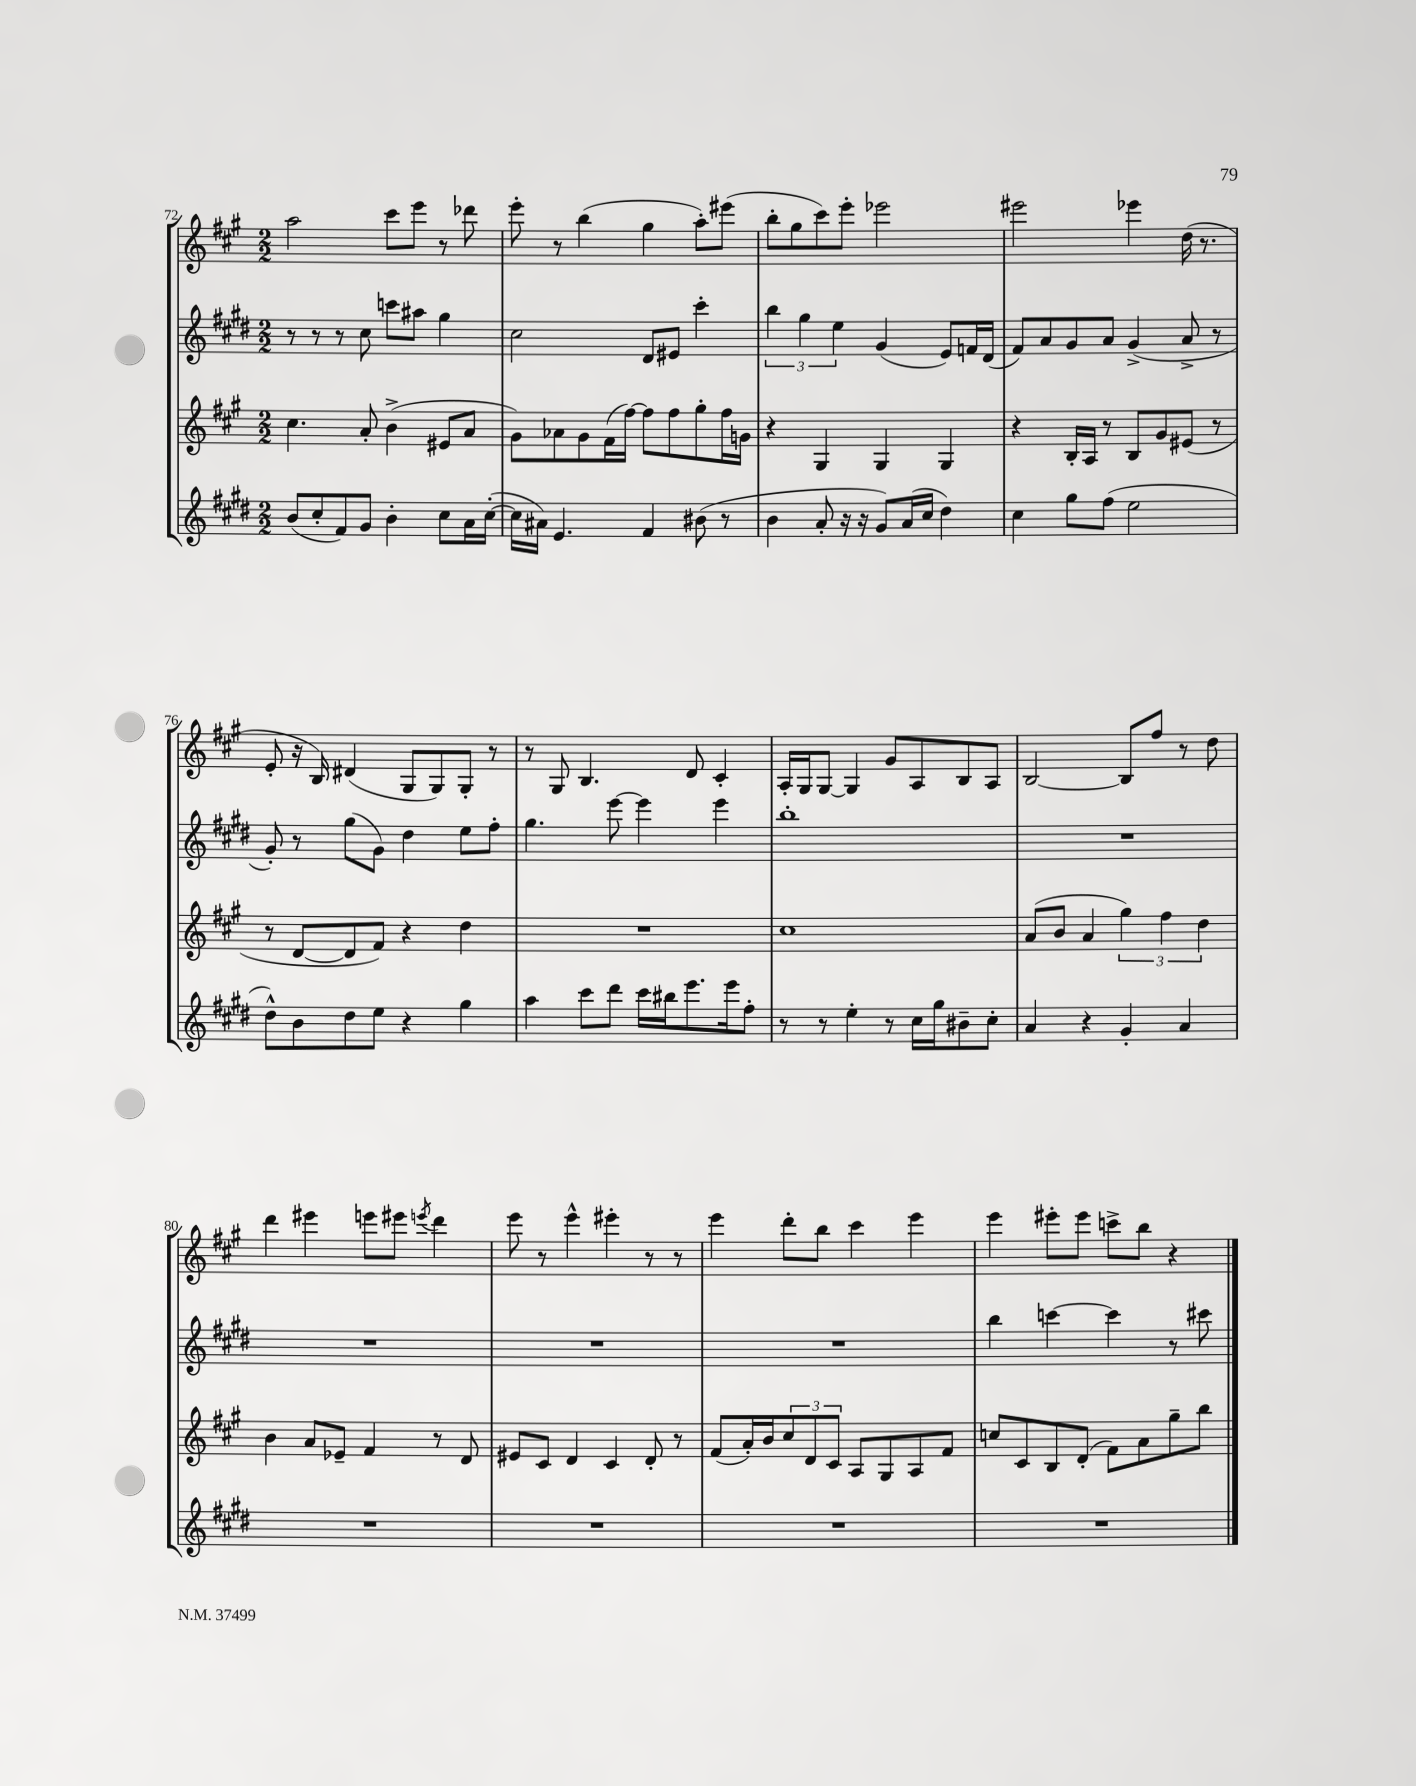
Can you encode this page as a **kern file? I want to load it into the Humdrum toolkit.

**kern	**kern	**kern	**kern
*staff4	*staff3	*staff2	*staff1
*clefG2	*clefG2	*clefG2	*clefG2
*k[f#c#g#d#]	*k[f#c#g#]	*k[f#c#g#d#]	*k[f#c#g#]
*M2/2	*M2/2	*M2/2	*M2/2
(8b	4.cc#	8r	2aa
8cc#'	.	8r	.
8f#)	.	8r	.
8g#	8a'	8cc#	.
4b'	(4b^	8ccc	8ccc#
.	.	8aa#	8eee
8cc#	8e#	4gg#	8r
16a	8a	.	8ddd-
([16cc#'	.	.	.
=	=	=	=
16cc#]	8g#)	2cc#	8eee'
16a#)	.	.	.
4.e	8a-	.	8r
.	8g#	.	(4bb
.	(16f#	.	.
.	[16ff#)	.	.
4f#	8ff#]	8d#	4gg#
.	8ff#	8e#	.
(8b#	8gg#'	4ccc#'	8aa')
8r	16ff#	.	(8eee#
.	16g	.	.
=	=	=	=
4b	4r	6bb	8bb'
.	.	.	8gg#
.	.	6gg#	.
8a'	4G#	.	8ccc#)
.	.	6ee	.
16r	.	.	8eee'
16r	.	.	.
8g#)	4G#	(4g#	2eee-
(16a	.	.	.
16cc#	.	.	.
4dd#)	4G#	8e)	.
.	.	16f	.
.	.	(16d#	.
=	=	=	=
4cc#	4r	8f#)	2eee#
.	.	8a	.
8gg#	16B'	8g#	.
.	16A	.	.
(8ff#	8r	8a	.
2ee	8B	(4g#^	4eee-
.	8g#	.	.
.	(8e#	8a^	(16dd
.	.	.	8.r
.	8r	8r	.
=	=	=	=
8dd#^^)	8r	8g#')	8e'
8b	[8d	8r	16r
.	.	.	16B)
8dd#	8d]	(8gg#	(4d#
8ee	8f#)	8g#)	.
4r	4r	4dd#	8G#
.	.	.	8G#)
4gg#	4dd	8ee	8G#'
.	.	8ff#'	8r
=	=	=	=
4aa	1r	4.gg#	8r
.	.	.	8G#
8ccc#	.	.	4.B
8ddd#	.	[8eee	.
16ccc#	.	4eee]	.
16bb#	.	.	.
8.eee	.	.	8d
.	.	4eee	4c#'
16eee	.	.	.
8ff#'	.	.	.
=	=	=	=
8r	1cc#	1bb'	16A'
.	.	.	16G#
8r	.	.	[8G#
4ee'	.	.	4G#]
8r	.	.	8g#
16cc#	.	.	8A
16gg#	.	.	.
8b#~	.	.	8B
8cc#'	.	.	8A
=	=	=	=
4a	(8a	1r	[2B
.	8b	.	.
4r	4a	.	.
4g#'	6gg#)	.	8B]
.	.	.	8ff#
.	6ff#	.	.
4a	.	.	8r
.	6dd	.	.
.	.	.	8dd
=	=	=	=
1r	4b	1r	4ddd
.	8a	.	4eee#
.	8e-~	.	.
.	4f#	.	8eee
.	.	.	8eee#
.	.	.	8qeee
.	8r	.	4ddd
.	8d	.	.
=	=	=	=
1r	8e#	1r	8eee
.	8c#	.	8r
.	4d	.	4eee^^
.	4c#	.	4eee#'
.	8d'	.	8r
.	8r	.	8r
=	=	=	=
1r	(8f#	1r	4eee
.	16a')	.	.
.	16b	.	.
.	12cc#	.	8ddd'
.	12d	.	.
.	.	.	8bb
.	12c#	.	.
.	8A	.	4ccc#
.	8G#	.	.
.	8A	.	4eee
.	8f#	.	.
=	=	=	=
1r	8cc	4bb	4eee
.	8c#	.	.
.	8B	[4ccc	8eee#'
.	(8d'	.	8eee#
.	8f#)	4ccc]	8ccc^
.	8a	.	8bb
.	8gg#~	8r	4r
.	8bb	8ccc#	.
==	==	==	==
*-	*-	*-	*-
